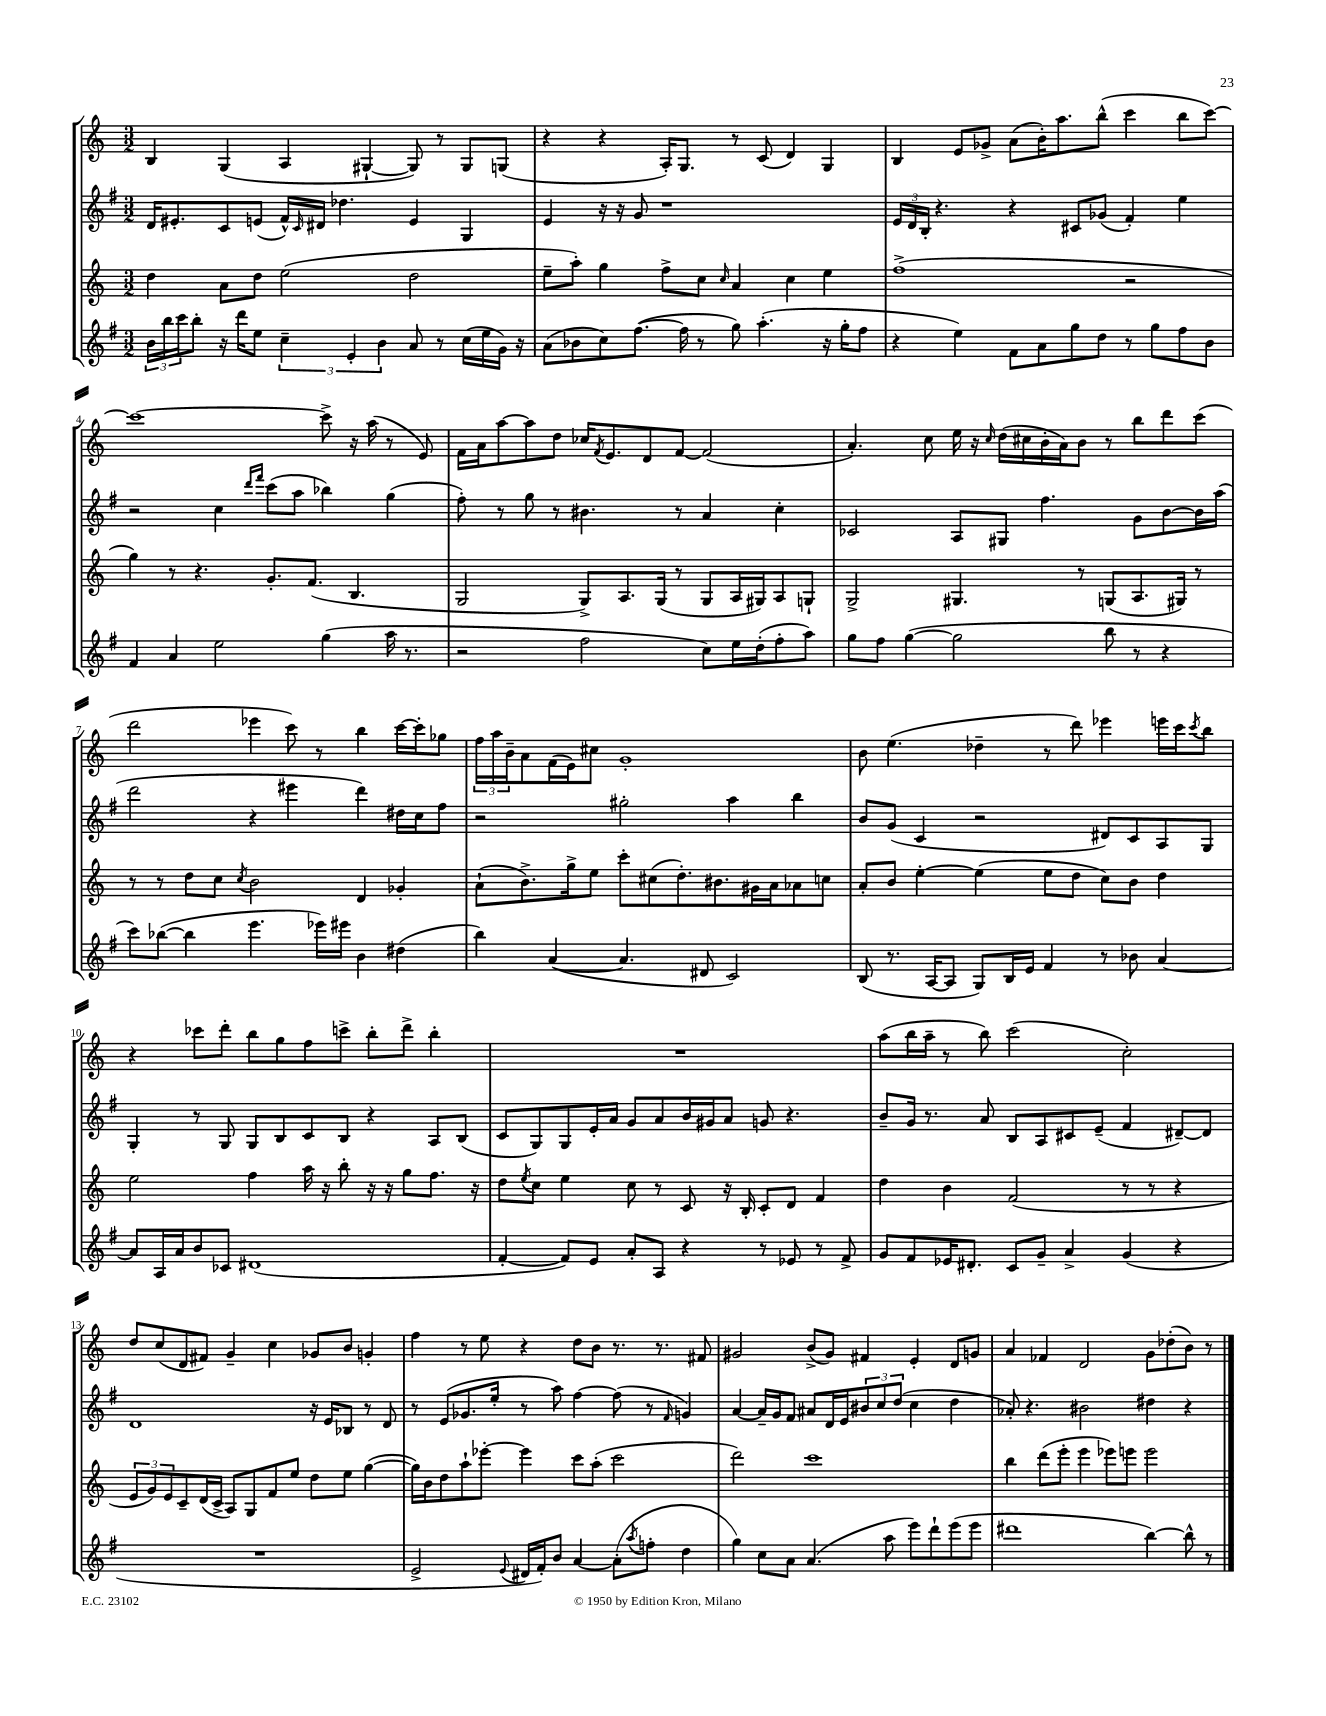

**kern	**kern	**kern	**kern
*staff4	*staff3	*staff2	*staff1
*clefG2	*clefG2	*clefG2	*clefG2
*k[f#]	*k[]	*k[f#]	*k[]
*M3/2	*M3/2	*M3/2	*M3/2
24b\LL	4dd\	16d/LK	4B/
24bb\	.	.	.
.	.	8.e#'/	.
24ccc\J	.	.	.
8bb'\J	.	.	.
16r	8a\L	8c/	(4G/
16ddd\LK	.	.	.
8ee\J	8dd\J	(8e/J	.
6cc~\	(2ee\	16f#^^/LL)	4A/
.	.	16qqc/	.
.	.	16d#/JJ	.
.	.	4.dd-\	.
6e'/	.	.	.
.	.	.	[4G#`/
6b\	.	.	.
8a/	2dd\	4e/	8G#/])
8r	.	.	8r
(16cc\LL	.	4G/	8G#/L
16ee\	.	.	.
16g\JJ)	.	.	(8G/J
16r	.	.	.
=	=	=	=
(8a\L	8ee~\L	4e/	4r
8b-\	8aa'\J)	.	.
8cc\)	4gg\	16r	4r
.	.	16r	.
([8.ff#\J	.	8g/	.
.	8ff^\L	1r	16A'/LK)
16ff#\]	.	.	8.G/J
8r	8cc\J	.	.
.	16qqcc/	.	.
8gg\)	4a/	.	8r
(4.aa'\	.	.	(8c/
.	4cc\	.	4d/)
16r	4ee\	.	4G/
16gg'\LK	.	.	.
8ff#\J	.	.	.
=	=	=	=
4r	(1ff^	24e/LL	4B/
.	.	24d/	.
.	.	24B'/JJ	.
.	.	4.r	.
4ee\)	.	.	8e/L
.	.	.	8g-^/J
8f#\L	.	4r	(8a\L
8a\	.	.	16b'\K)
.	.	.	8.aa\
8gg\	.	8c#/L	.
8dd\J	.	(8g-/J	(8bb^^\J
8r	2r	4f#'/)	4ccc\
8gg\L	.	.	.
8ff#\	.	4ee\	8bb\L
8b\J	.	.	[8ccc\J)
=	=	=	=
4f#/	4gg\)	2r	1ccc_
4a/	8r	.	.
.	4.r	.	.
2ee\	.	4cc\	.
.	.	16qqddd/LL	.
.	.	16qqfff#/JJ	.
.	8.g'/L	(8ccc\L	.
.	.	8aa\J	.
.	(8.f/J	.	.
(4gg\	.	4bb-\)	8ccc^\]
.	4.B/	.	16r
.	.	.	(16aa\
16aa\	.	(4gg\	8r
8.r	.	.	.
.	.	.	8e/)
=	=	=	=
2r	2G/	8ff#'\)	16f\LL
.	.	.	16a\J
.	.	8r	[8aa\
.	.	8gg\	8aa\]
.	.	8r	8dd\J
2ff#\	8G^/L)	4.b#\	16cc-/LK
.	.	.	8qf/
.	.	.	8.e/
.	8.A/	.	.
.	.	.	8d/
.	(16G/Jk	.	.
.	8r	8r	[8f/J
8cc\L)	8G/L	4a/	(2f/]
16ee\L	16A/L	.	.
(16dd'\J	16G#/J)	.	.
8ff#'\	8A/	4cc'\	.
8aa\J)	8G`/J	.	.
=	=	=	=
8gg\L	2G^/	2c-/	4.a'/)
8ff#\J	.	.	.
([4gg\	.	.	.
.	.	.	8cc\
2gg\]	4.G#/	8A/L	16ee\
.	.	.	16r
.	.	.	16qqcc/
.	.	8G#/J	(16dd\LL
.	.	.	16cc#\
.	.	4.ff#\	16b'\
.	.	.	16a\J)
.	8r	.	8b\J
8bb\	(8G/L	.	8r
8r	8.A/	8g\L	8bb\L
4r	.	[8b\	8ddd\
.	16G#/Jk)	.	.
.	8r	16b\]L	(8ccc\J
.	.	(16aa\JJ	.
=	=	=	=
8ccc\L)	8r	2ddd\	2ddd\
([8bb-\J	8r	.	.
4bb-\]	8dd\L	.	.
.	8cc\J	.	.
.	8qcc/	.	.
4.eee\	2b\	4r	4eee-\
.	.	4eee#\	8ccc\)
16eee-\LL)	.	.	8r
16eee#\JJ	.	.	.
4b\	4d/	4ddd\)	4bb\
(4dd#\	4g-'/	16dd#\LL	[16ccc\LL
.	.	16cc\J	16ccc'\]J
.	.	8ff#\J	8gg-\J
=	=	=	=
4bb\)	(8a`\L	2r	24ff\LL
.	.	.	24aa\
.	.	.	24b~\J
.	8.b^\)	.	8a\
([4a/	.	.	(16f\L
.	16gg^\k	.	16e\J)
.	8ee\J	.	8cc#\J
4.a/]	8ccc'\L	2gg#'\	1g'
.	(8cc#\	.	.
.	8.dd'\)	.	.
8d#/	.	.	.
.	8.b#\	.	.
2c/)	.	4aa\	.
.	16g#\L	.	.
.	16a\J	.	.
.	8a-\	4bb\	.
.	8cc\J	.	.
=	=	=	=
(8B/	8a'/L	8b/L	8b\
8.r	8b/J	(8g/J	(4.ee\
.	[4ee'\	4c/	.
[16A/LK	.	.	.
8A/]J	.	.	.
8G/L)	(4ee\]	2r	4dd-~\
16B/L	.	.	.
16e/JJ	.	.	.
4f#/	8ee\L	.	8r
.	8dd\J	.	8ddd\)
8r	8cc\L)	8d#/L)	4eee-\
8b-\	8b\J	8c/	.
[4a/	4dd\	8A/	16eee\LL
.	.	.	16ccc\J
.	.	.	8qccc/
.	.	8G/J	8bb\J
=	=	=	=
8a/]L	2ee\	4G'/	4r
16A/L	.	.	.
16a/J	.	.	.
8b/	.	8r	8ccc-\L
8c-/J	.	8G/	8ddd'\J
(1d#	4ff\	8G/L	8bb\L
.	.	8B/	8gg\
.	16aa\	8c/	8ff\
.	16r	.	.
.	8bb'\	8B/J	8ccc^\J
.	16r	4r	8bb'\L
.	16r	.	.
.	8gg\L	.	8ddd^\J
.	8.ff\J	8A/L	4bb'\
.	.	(8B/J	.
.	16r	.	.
=	=	=	=
[4f#'/	8dd\L	8c/L	1.r
.	8qee/	.	.
.	8cc\J	8G/)	.
8f#/]L)	4ee\	8G/	.
8e/J	.	16e'/L	.
.	.	16a/JJ	.
8a'/L	8cc\	8g/L	.
8A/J	8r	8a/	.
4r	8c/	16b/L	.
.	.	16g#/J	.
.	16r	8a/J	.
.	16B'/	.	.
8r	8c'/L	8g/	.
8e-/	8d/J	4.r	.
8r	4f/	.	.
8f#^/	.	.	.
=	=	=	=
8g/L	4dd\	8b~/L	(8aa\L
8f#/	.	16g/Jk	16bb\L
.	.	8.r	16aa~\JJ
16e-/K	4b\	.	8r
8.d#'/J	.	.	.
.	.	8a/	8bb\)
8c/L	(2f/	8B/L	(2ccc\
8g~/J	.	8A/	.
4a^/	.	8c#/	.
.	.	(8e~/J	.
(4g/	8r	4f#/	2cc'\)
.	8r	.	.
4r	4r	[8d#~/L)	.
.	.	8d#/]J	.
=	=	=	=
1.r	12e/L	1d	8dd/L
.	12g/)	.	.
.	.	.	(8cc/
.	12e/	.	.
.	8c~/	.	8d/
.	(16d/L	.	8f#/J)
.	16c^/JJ	.	.
.	8A/L)	.	4g~/
.	8G/	.	.
.	8f/	.	4cc\
.	8ee/J	.	.
.	8dd\L	16r	8g-/L
.	.	16e/LK	.
.	8ee\J	8B-/J	8b/J
.	([4gg\	8r	4g'/
.	.	8d/	.
=	=	=	=
2e^/	16gg\]LL)	8r	4ff\
.	16b\J	.	.
.	8dd\	(8e/L	.
.	8aa`\	8.g-/	8r
.	[8eee-'\J	.	8ee\
.	.	16ee'/Jk	.
8qqe/	.	.	.
16d#/LL	4eee-\]	8r	4r
16f#'/J)	.	.	.
8b/J	.	8aa\)	.
[4a/	8ccc\L	[4ff#\	8dd\L
.	(8aa'\J	.	8b\J
(8a'\]L	2ccc\	(8ff#\]	8.r
8qaa/	.	.	.
8ff'\J	.	8r	.
.	.	.	8.r
.	.	16qqf#/	.
4dd\	.	4g/)	.
.	.	.	8f#/
=	=	=	=
4gg\)	2ddd\)	[4a/	2g#/
8cc\L	.	16a~/]LL	.
.	.	16g/J	.
8a\J	.	8f#/J	.
(4.a/	1ccc	8a#/L	(8b^/L
.	.	16d/L	8g#/J)
.	.	16e/J	.
.	.	12b#/	4f#/
.	.	12cc/	.
8aa\	.	.	.
.	.	(12dd/J	.
8eee\L)	.	4cc\	4e'/
8ddd`\	.	.	.
(8eee\	.	4dd\	8d/L
8eee\J	.	.	8g/J
=	=	=	=
1ddd#	4bb\	8a-'/)	4a/
.	.	4.r	.
.	(8ddd\L	.	4f-/
.	8eee'\J	.	.
.	4eee\	2b#\	2d/
.	8eee-\L)	.	.
.	8eee\J	.	.
[4bb\)	2eee\	4dd#\	8g\L
.	.	.	(8dd-'\
8bb^^\]	.	4r	8b\J)
8r	.	.	8r
==	==	==	==
*-	*-	*-	*-
